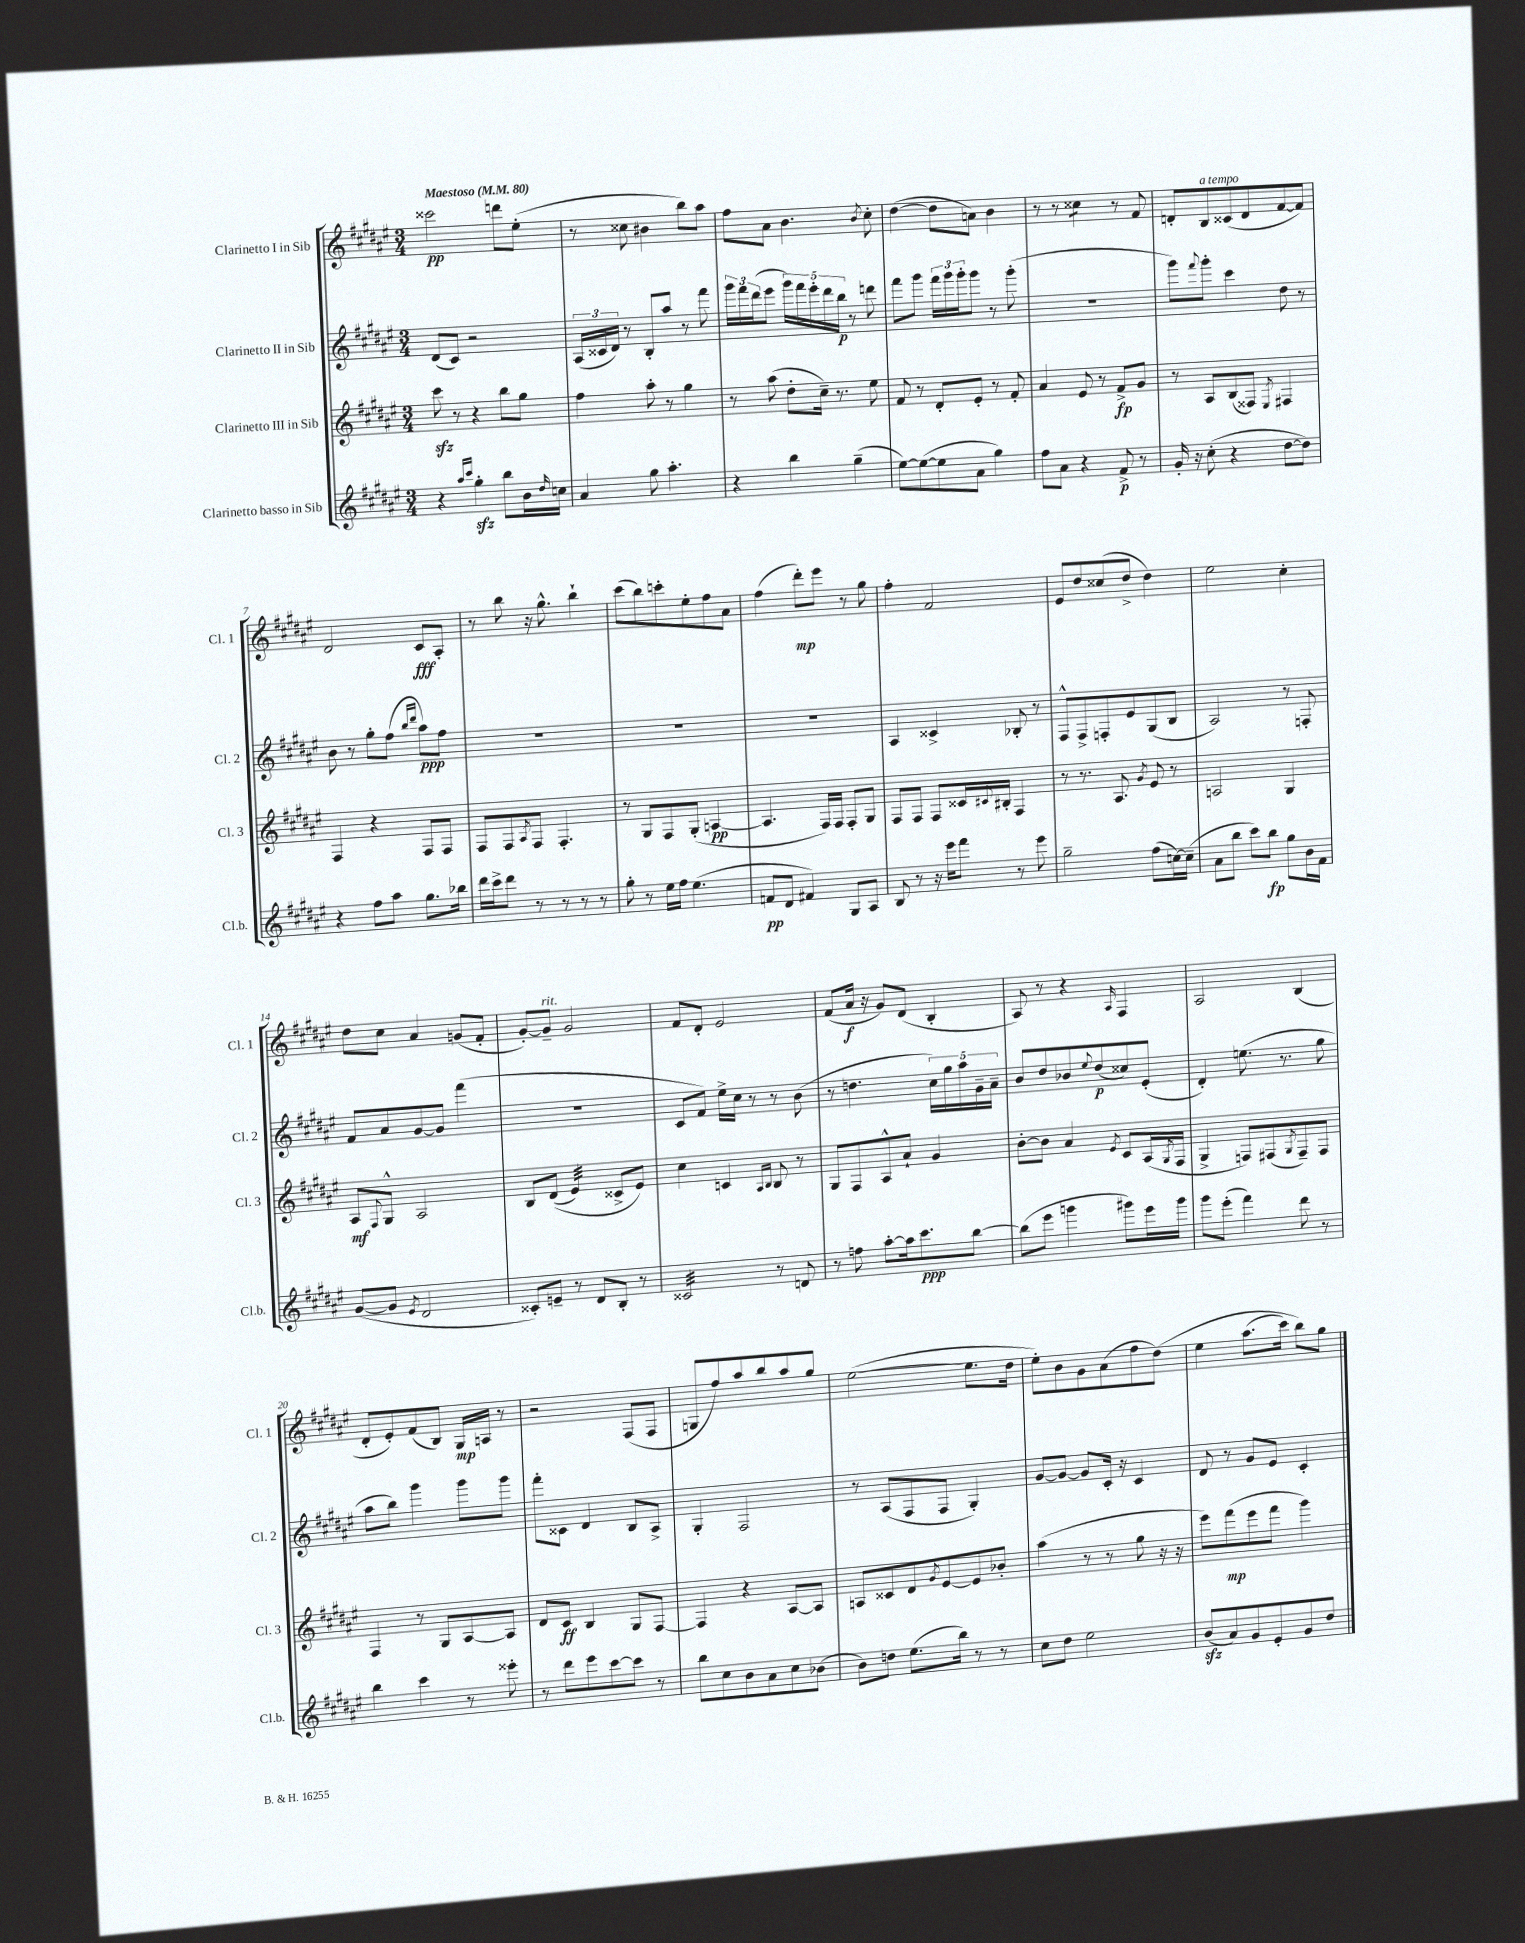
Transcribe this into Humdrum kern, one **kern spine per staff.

**kern	**kern	**kern	**kern
*staff4	*staff3	*staff2	*staff1
*clefG2	*clefG2	*clefG2	*clefG2
*k[f#c#g#d#a#e#]	*k[f#c#g#d#a#e#]	*k[f#c#g#d#a#e#]	*k[f#c#g#d#a#e#]
*M3/4	*M3/4	*M3/4	*M3/4
*MM80	*MM80	*MM80	*MM80
4r	8ccc#	(8d#	2ccc##
.	8r	8c#)	.
16qqaa#	.	.	.
16qqccc#	.	.	.
4gg#'	4r	2r	.
8bb	8bb	.	8ddd
16b	8gg#	.	(8ee#'
16qqdd#	.	.	.
16cc	.	.	.
=	=	=	=
4a#	4ff#	(24A#	8r
.	.	24c##	.
.	.	24d#)	.
.	.	8r	8cc##
8gg#	8aa#'	8B'	4b#
4.aa#'	8r	8aa#	.
.	4gg#	8r	8bb)
.	.	8fff#	8aa#
=	=	=	=
4r	8r	24ggg#	8ff#
.	.	24fff#	.
.	.	(24ddd#	.
.	(8aa#	8eee#	8a#
4bb	8dd#'	20ggg#)	4.b
.	.	20fff#	.
.	.	20eee#'	.
.	16cc#~)	.	.
.	.	20ddd#	.
.	8.r	.	.
.	.	20bb	.
(4gg#~	.	8r	.
.	.	.	8qb
.	8ee#	8ddd	8cc#'
=	=	=	=
[8ee#)	8f#	8fff#	([4dd#
(8ee#_	8r	8ggg#	.
8ee#]	8d#'	24fff#	8dd#]
.	.	24ggg#	.
.	.	24ggg#'	.
8a#	8e#'	8ggg#	8a)
4gg#)	8r	8r	4b
.	8f#'	(8ggg#'	.
=	=	=	=
8ff#	4a#	2.r	8r
8a#	.	.	8r
4r	8e#	.	4cc##
.	8r	.	.
8f#^	8f#^	.	8r
8r	8g#	.	8f#
=	=	=	=
16g#'	8r	8ggg#)	8d'
16r	.	.	.
.	.	8qqfff#	.
(8cc#'	8A#	8ggg#'	8B
4r	(8B	4ccc#	(8c##
.	8F##)	.	8d
.	8qE#	.	.
[8dd#	4F#	8dd#	[8f#
8dd#])	.	8r	8f#])
=	=	=	=
4r	4F#	8b	2d#
.	.	8r	.
8ff#	4r	8gg#'	.
8aa#	.	(8ff#	.
.	.	16qqbb	.
.	.	16qqddd#	.
8.gg#	8F#	8aa#)	8c#
.	8F#	8ff#	8A#'
16bb-	.	.	.
=	=	=	=
16ddd#	8F#	2.r	8r
16ccc#^	.	.	.
8ddd#	8F#	.	8bb
.	8qA#	.	.
8r	8F#	.	16r
.	.	.	8.gg#^^
8r	4.F#'	.	.
8r	.	.	4bb`
8r	.	.	.
=	=	=	=
8gg#'	8r	2.r	(8ccc#
8r	8G#	.	8bb)
16ee#	8F#	.	8ccc'
16ff#	.	.	.
(4.ee#	(8G#'	.	8ee#'
.	[4A	.	8ff#
.	.	.	8a#
=	=	=	=
8f	4.A]	2.r	(4ff#
8d#	.	.	.
4f#)	.	.	8ddd#')
.	16F#)	.	8eee#
.	16F#	.	.
8G#	8F#'	.	8r
8A#	8G#	.	8gg#
=	=	=	=
8B	8F#	4A#	4ff#'
8r	8F#	.	.
16r	8F#	4c##^	2f#
16eee#	.	.	.
8fff#	16c##	.	.
.	8qqc#	.	.
.	16B#'	.	.
8r	4F#	8B-'	.
8eee#	.	8r	.
=	=	=	=
2gg#~	8r	8F#^^	8e#
.	8.r	8F#^	8dd#
.	.	8F'	(8cc##
.	8.A#	.	.
.	.	8e#	8dd#^
.	8qg#	.	.
(8ff#	8e#	(8G#	4dd#)
[16cc)	8r	8B	.
(16cc~]	.	.	.
=	=	=	=
8a#	2A	2A#)	2ee#
8bb	.	.	.
8ccc#)	.	.	.
8bb	.	.	.
8gg#	4G#	8r	4cc#'
16b	.	8F'	.
16f#	.	.	.
=	=	=	=
([8g#	8A#	8f#	8dd#
.	8qqF#	.	.
8g#]	8G#^^	8a#	8cc#
8qe#	.	.	.
2d#	2A#	[8g#	4a#
.	.	8g#]	.
.	.	(4fff#	(8g
.	.	.	8f#'
=	=	=	=
8c##')	8B	2.r	[8g#')
8e~	&((8d#	.	8g#~]
8r	4e#)	.	2g#
8d#	.	.	.
8B'	8c##^	.	.
8r	8e#&)	.	.
=	=	=	=
2c##	4cc#	8c#	8f#
.	.	8f#)	8d#'
.	4c	16ee#^	2e#
.	.	16cc#	.
.	.	8r	.
.	16qqA#	.	.
.	16qqB	.	.
8r	8B	8r	.
8d	8r	(8b	.
=	=	=	=
8r	8G#	8r	(8f#
8ff	8F#	4.dd	16a#
.	.	.	16r
[8aa#'	8A#^^	.	8g#)
16aa#]	8a#`	.	(8d#
8.ccc#	.	.	.
.	4g#	20cc#)	4B'
.	.	20gg#	.
.	.	20aa#	.
[8bb	.	.	.
.	.	20g#~	.
.	.	20a#~	.
=	=	=	=
(8bb]	[8b'	8b	8A#)
8eee#	8b]	8dd#	8r
4ggg	4a#	8b-	4r
.	.	8qqee#	.
.	.	(8dd#	.
.	8qe#	.	16qqA#
8ggg#)	8c#	8cc##)	4F#
16eee#	(16A#	(8e#'	.
.	8qG#	.	.
16ggg#	16F#	.	.
=	=	=	=
8ggg#	4G#^	4d#')	2A#
(8eee#'	.	.	.
4fff#)	8F)	(8.ee	.
.	(8F#	.	.
.	.	8.r	.
.	8qG#	.	.
8ddd#	8F#~)	.	(4B
8r	8F#	8gg#	.
=	=	=	=
4bb	4F#	8aa#	8d#'
.	.	8bb)	8e#')
4ccc#	8r	4ggg#	(8f#
.	8G#	.	8B)
8r	[8A#	8ggg#	16G#
.	.	.	16A
8eee##'	8A#]	8ggg#	8r
=	=	=	=
8r	8d#	8fff#'	2r
8ddd#	8c#	8c##	.
8eee#	4B	4d#	.
[8ccc#	.	.	.
8ccc#]	8G#	8B	(8F#
8r	[8F#	8A#^	8F#
=	=	=	=
8bb	4F#]	4G#'	8G
8cc#	.	.	8ff#)
8b	4r	2F#	8aa#
8a#	.	.	8bb
8cc#	[8A#	.	8aa#
(8b-	8A#]	.	8gg#
=	=	=	=
8b)	8A	8r	([2ee#
8dd	8c##	(8A#	.
(8.ee#	8d#	8F#	.
.	8qg#	.	.
.	[8e#	8F#	.
16bb)	.	.	.
8r	8e#]	4G#')	8.ee#]
8r	8b-'	.	.
.	.	.	16dd#
=	=	=	=
8cc#	(4aa#	[8g#	8ee#')
8dd#	.	8g#_	8b
2ee#	8r	8g#]	8g#
.	8r	16c#'	(8a#
.	.	16r	.
.	8gg#	4c#	8ff#
.	16r	.	&(8dd#)
.	16r	.	.
=	=	=	=
(8b	8eee#)	8d#	4ee#
8a#)	(8fff#	8r	.
8g#	8eee#	8g#	(8.aa#
8e#'	8fff#	8e#	.
.	.	.	16ccc#)
8g#	4ggg#)	4c#'	8bb&)
8dd#	.	.	8gg#
==	==	==	==
*-	*-	*-	*-
